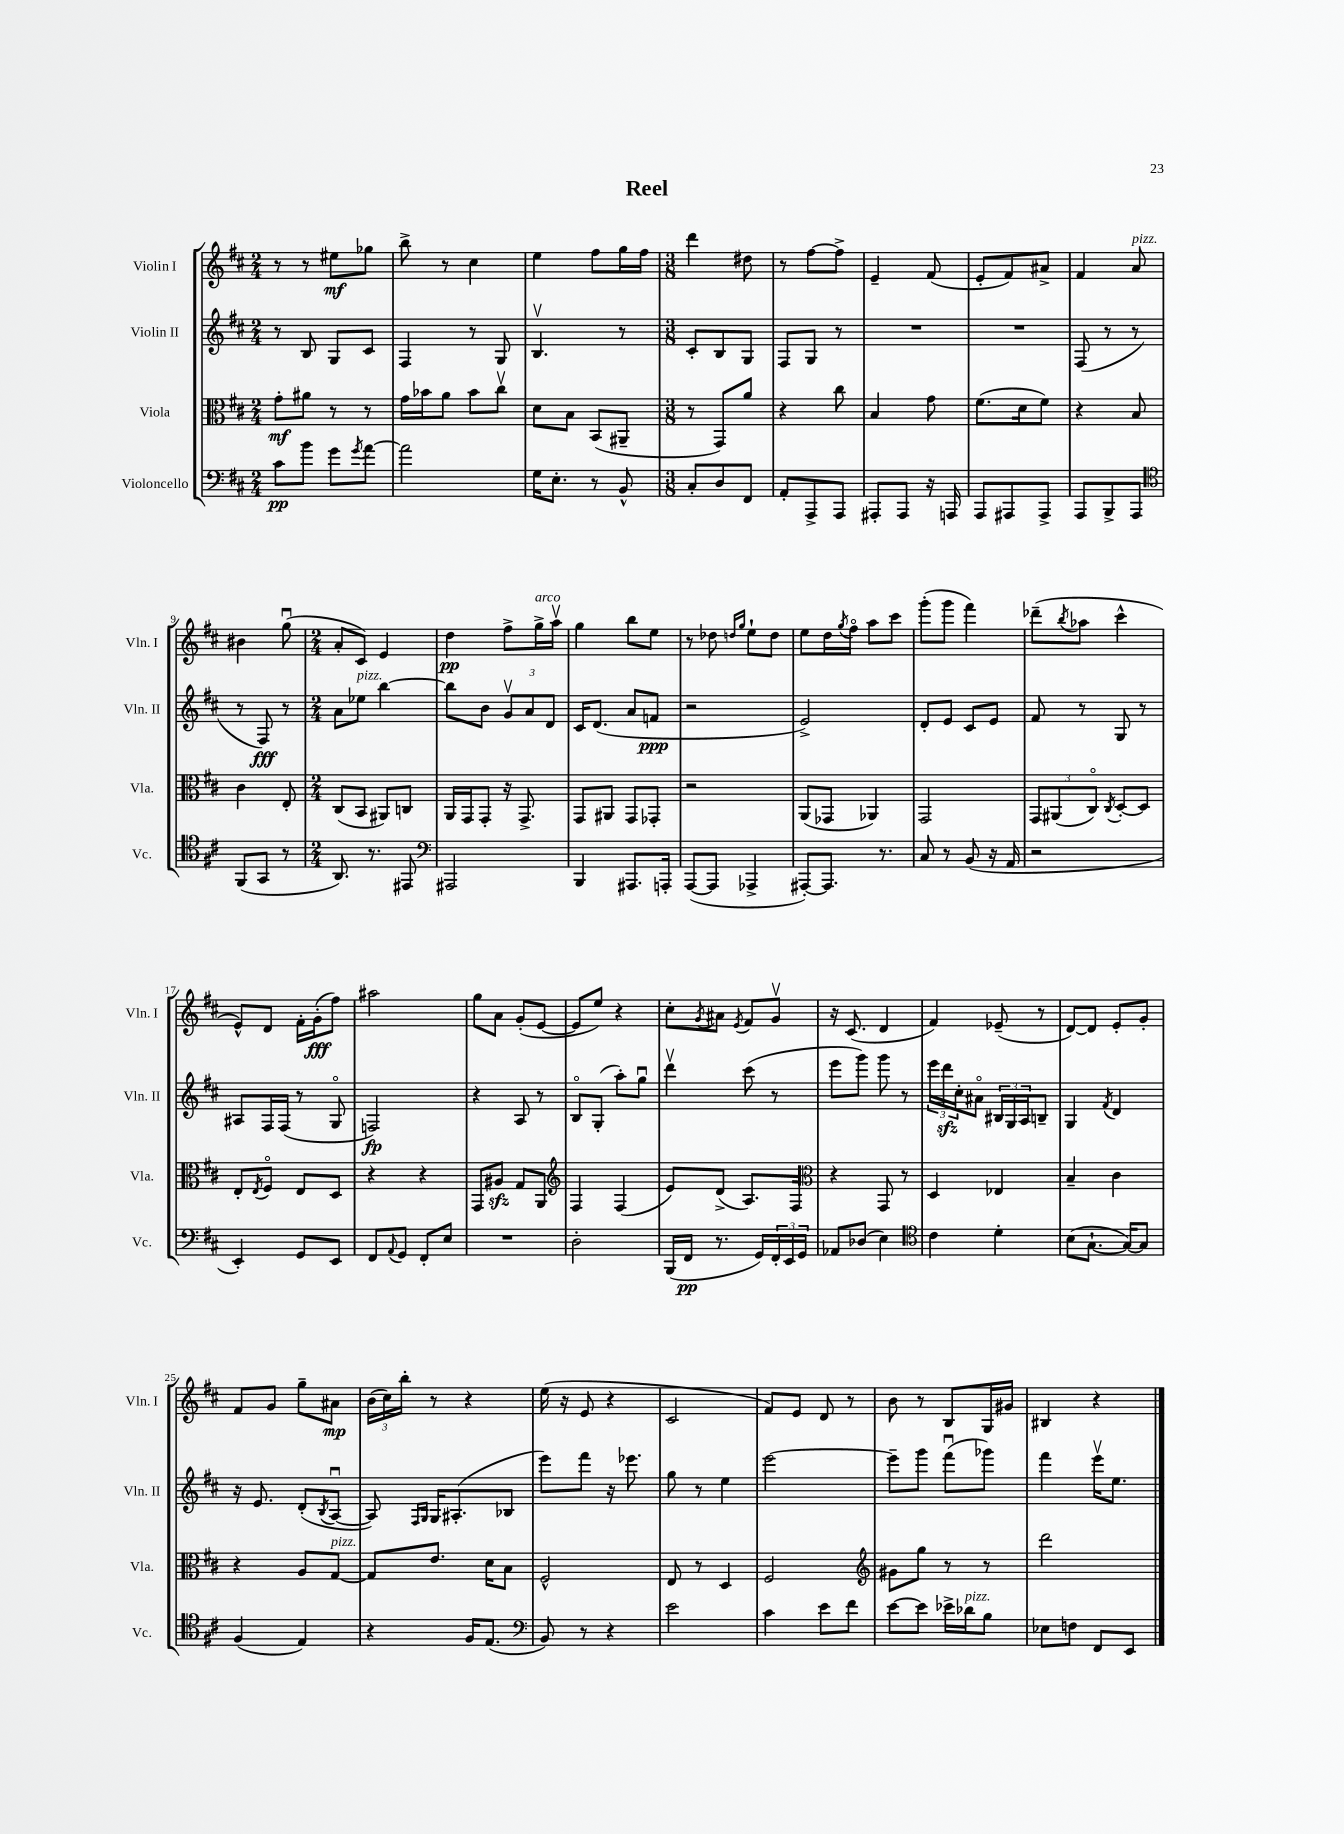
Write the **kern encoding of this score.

**kern	**kern	**kern	**kern
*staff4	*staff3	*staff2	*staff1
*clefF4	*clefC3	*clefG2	*clefG2
*k[f#c#]	*k[f#c#]	*k[f#c#]	*k[f#c#]
*M2/4	*M2/4	*M2/4	*M2/4
8c#	8g'	8r	8r
8b	8a#	8B	8r
8g	8r	8G	8ee#
8qg	.	.	.
[8a	8r	8c#	8gg-
=	=	=	=
2a]	16g	4F#	8bb^
.	16b-	.	.
.	8a	.	8r
.	8b-	8r	4cc#
.	8cc#v	8G	.
=	=	=	=
16G	8d	4.Bv	4ee
8.E'	.	.	.
.	8B	.	.
8r	(8BB	.	8ff#
8BB^^	8AA#~	8r	16gg
.	.	.	16ff#
=	=	=	=
*M3/8	*M3/8	*M3/8	*M3/8
8C#'	8r	8c#'	4ddd
8D	8GG)	8B	.
8FF#	8a	8G	8dd#
=	=	=	=
8AA'	4r	8F#	8r
8AAA^	.	8G	[8ff#
8AAA	8cc#	8r	8ff#^]
=	=	=	=
8AAA#'	4B	4.r	4e~
8AAA#	.	.	.
16r	8g	.	(8f#
16AAA	.	.	.
=	=	=	=
8AAA	(8.f#	4.r	8e'
8AAA#	.	.	8f#)
.	16d	.	.
8AAA#^	8f#)	.	8a#^
=	=	=	=
8AAA	4r	(8F#	4f#
8BBB^	.	8r	.
8AAA	8B	8r	8a
=	=	=	=
*clefC4	*	*	*
(8FF#	4c#	8r	4b#
8GG	.	8F#)	.
8r	8E'	8r	(8ggu
=	=	=	=
*M2/4	*M2/4	*M2/4	*M2/4
8.AA)	(8C#	8a	8a'
.	8BB	8ee-	8c#)
8.r	.	.	.
.	8AA#)	[4bb	4e
8EE#	8C	.	.
=	=	=	=
*clefF4	*	*	*
2AAA#	16AA	8bb]	4dd
.	16GG	.	.
.	8GG'	8b	.
.	16r	12gv	8ff#^
.	8.GG^	.	.
.	.	12a	.
.	.	.	16gg^
.	.	12d	.
.	.	.	16aav
=	=	=	=
4BBB	8GG	16c#	4gg
.	.	(8.d	.
.	8AA#	.	.
8.AAA#	8GG	8a	8bb
.	8GG-'	8f	8ee
16AAA'	.	.	.
=	=	=	=
([8AAA	2r	2r	8r
8AAA]	.	.	8dd-
.	.	.	16qqdd
.	.	.	16qqgg
4AAA-^	.	.	8ee`
.	.	.	8dd
=	=	=	=
[8AAA#')	(8AA	2e^)	8ee
8.AAA#]	8GG-	.	16dd
.	.	.	8qgg
.	.	.	16ff#o
.	4AA-)	.	8aa
8.r	.	.	.
.	.	.	8ccc#
=	=	=	=
8C#	2GG	8d'	(8ggg'
8r	.	8e	8ggg
(8BB	.	8c#	4fff#)
16r	.	8e	.
16AA	.	.	.
=	=	=	=
2r	12GG	8f#	(8ddd-~
.	(12AA#	.	.
.	.	.	8qbb
.	.	8r	8aa-
.	12C#o)	.	.
.	8qC#	.	.
.	[8D'	8G	4ccc#^^
.	8D]	8r	.
=	=	=	=
4EE')	8E'	8A#	8e^^)
.	8qE	.	.
.	8F#o	16F#	8d
.	.	(16F#	.
8GG	8E	8r	16f#'
.	.	.	(16g'
8EE	8D	8Go	8ff#)
=	=	=	=
8FF#	4r	2F)	2aa#
8qqAA	.	.	.
8GG	.	.	.
8FF#'	4r	.	.
8E	.	.	.
=	=	=	=
2r	8GG	4r	8gg
.	8A#	.	8a
.	8G	8A	(8g'
.	8AA	8r	[8e
=	=	=	=
*	*clefG2	*	*
2D'	4F#	8Bo	8e]
.	.	(8G'	8ee)
.	(4F#	8aa')	4r
.	.	8ggu	.
=	=	=	=
(16BBB	8e)	4dddv	8cc#'
16FF#	.	.	.
.	.	.	8qg
8.r	(8d^	.	8a#
.	.	.	8qe
.	8.A)	(8ccc#	8f#
16GG)	.	.	.
24FF#'	.	8r	8gv
24EE	.	.	.
.	16F#	.	.
24GG	.	.	.
=	=	=	=
*	*clefC3	*	*
8AA-	4r	8eee	16r
.	.	.	(8.c#
(8D-	.	8ggg)	.
4E)	8GG	8ggg	4d
.	8r	8r	.
=	=	=	=
*clefC4	*	*	*
4c#	4D	24eee	4f#)
.	.	24ddd	.
.	.	24cc#'	.
.	.	8a#o	.
4d'	4E-	24B#	(8e-~
.	.	24G	.
.	.	24A	.
.	.	8B~	8r
=	=	=	=
(8B	4B~	4G	[8d)
[8.G`	.	.	8d]
.	.	8qf#	.
.	4c#	4d	8e'
16G_)	.	.	.
8G]	.	.	8g'
=	=	=	=
(4F#	4r	16r	8f#
.	.	8.e	.
.	.	.	8g
4E)	8A	(8d'	8gg~
.	.	8qB	.
.	[8G	[8Au	8a#
=	=	=	=
4r	8G]	8A])	(24b
.	.	.	24cc#)
.	.	.	24bb'
.	.	16qqF#	.
.	.	16qqG	.
.	8.e	16G	8r
.	.	(8.A#'	.
16F#	.	.	4r
(8.E	16d	.	.
.	8B	8B-	.
=	=	=	=
*clefF4	*	*	*
8BB)	2F#^^	8eee)	(16ee
.	.	.	16r
8r	.	8fff#	8e
4r	.	16r	4r
.	.	8.eee-	.
=	=	=	=
2e	8E	8gg	2c#
.	8r	8r	.
.	4D	4ee	.
=	=	=	=
4c#	2F#	[2eee	8f#)
.	.	.	8e
8e	.	.	8d
8f#	.	.	8r
=	=	=	=
*	*clefG2	*	*
[8e	8g#	8eee~]	8b
8e]	8gg	8ggg	8r
16e-^	8r	(8fff#u	8B
16d-	.	.	.
8B	8r	8ggg-)	16G
.	.	.	16g#
=	=	=	=
8E-	2ddd	4fff#	4B#
8F	.	.	.
8FF#	.	16eeev	4r
.	.	8.ee	.
8EE	.	.	.
==	==	==	==
*-	*-	*-	*-
